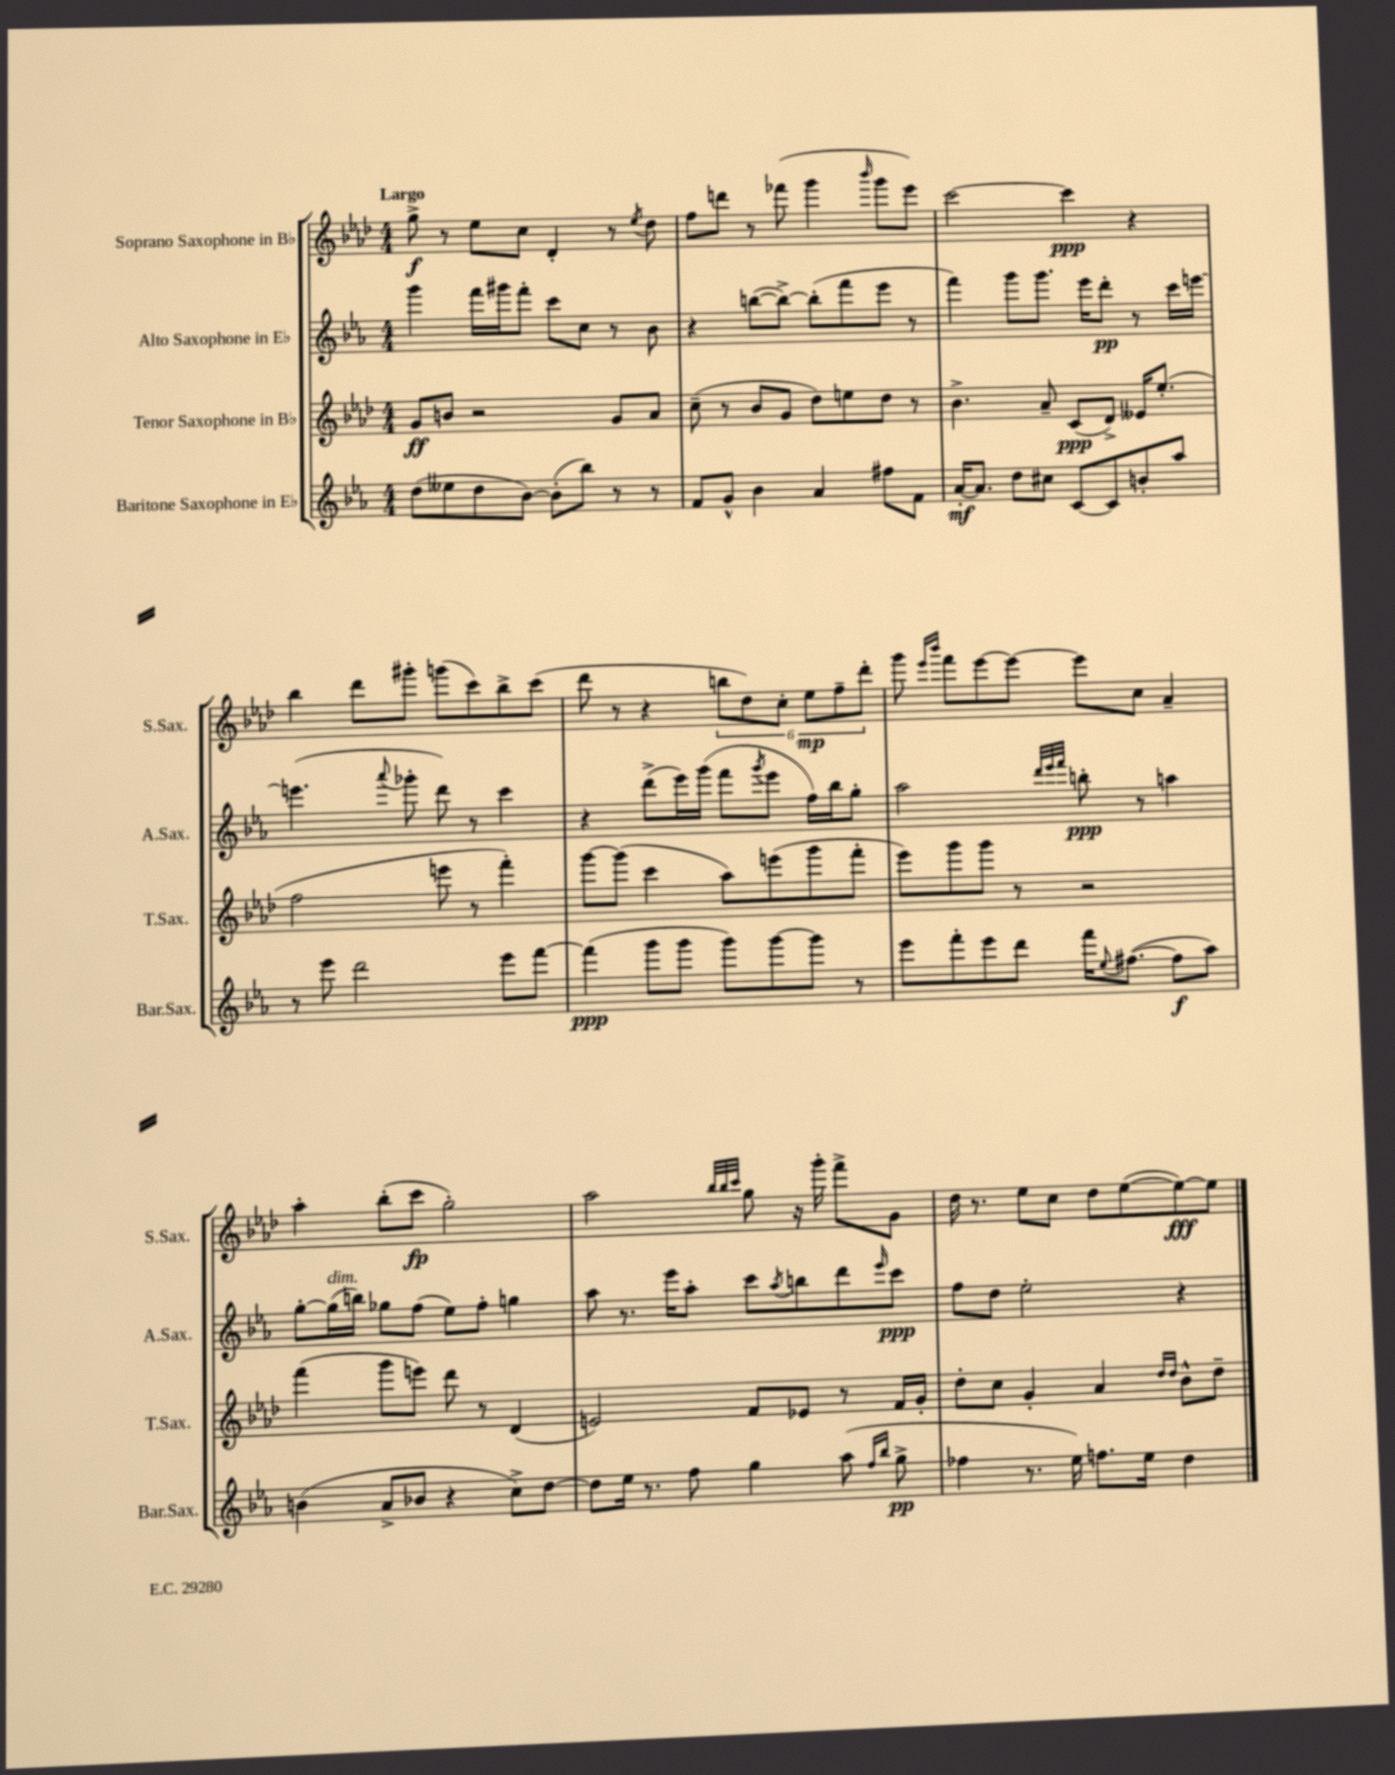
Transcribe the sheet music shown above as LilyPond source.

<<
\new StaffGroup <<
\new Staff = "s0" \with { instrumentName = "Soprano Saxophone in Bb" shortInstrumentName = "S.Sax." } {
    \clef treble \key aes \major \numericTimeSignature \time 4/4 \tempo "Largo"
    g''8->\f r8 ees''8 c''8 des'4-. r8 \acciaccatura { ees''8 } des''8 |
    f''8 d'''8 r8 fes'''8( g'''4 \grace { bes'''16 } g'''8 ees'''8) |
    c'''2~ c'''4\ppp r4 |
    bes''4 des'''8 gis'''8-. g'''8( c'''8) bes''8-> c'''8( |
    des'''8 r8 r4 \tuplet 6/4 { b''8 des''8) c''8-. ees''8\mp f''8-- des'''8-. } |
    g'''8 \grace { ees'''16 bes'''16 } f'''8 ees'''8~ ees'''8~ ees'''8 c''8 aes'4-- |
    aes''4-. bes''8-.( c'''8\fp g''2-.) |
    aes''2 \grace { bes''32 bes''32 c'''32 } g''8 r16 g'''16-. f'''8-> g'8 |
    des''16 r8. ees''8 c''8 des''8 ees''8~( ees''8~\fff) ees''8 \bar "|." |
}
\new Staff = "s1" \with { instrumentName = "Alto Saxophone in Eb" shortInstrumentName = "A.Sax." } {
    \clef treble \key ees \major \numericTimeSignature \time 4/4
    g'''4 f'''16 gis'''16 f'''8-. c'''8 c''8 r8 bes'8 |
    r4 b''8~( b''8~->) b''8-.( f'''8 ees'''8 r8 |
    f'''4) g'''8 g'''8. ees'''16 d'''8-.\pp r8 c'''16 e'''16~ |
    e'''4.( \appoggiatura { aes'''8 } ges'''8-. d'''8) r8 c'''4 |
    r4 d'''8->( ees'''16) g'''16( f'''8 \acciaccatura { g'''8 } ees'''8 f''16) bes''16 g''8-. |
    aes''2 \grace { d'''32 ees'''32 f'''32 } b''8-.\ppp r8 a''4 |
    g''8~-. g''16^\markup { \italic "dim." }( b''16) ges''8 f''8( ees''8) f''8-. g''4 |
    aes''8 r8. ees'''16 aes''8-. c'''8 \acciaccatura { aes''8 } b''8 d'''8 \grace { ees'''16 } c'''8\ppp |
    f''8 d''8 ees''2-. r4 \bar "|." |
}
\new Staff = "s2" \with { instrumentName = "Tenor Saxophone in Bb" shortInstrumentName = "T.Sax." } {
    \clef treble \key aes \major \numericTimeSignature \time 4/4
    g'8\ff b'8 r2 g'8 aes'8 |
    c''8--( r8 bes'8 g'8 des''8) e''8 des''8 r8 |
    bes'4.-> aes'8-- c'8\ppp( des'8->) eeses'16 ees''8.-.( |
    f''2 e'''8 r8 f'''4-.) |
    g'''8~ g'''8( c'''4 aes''8) e'''8( g'''8 f'''8-. |
    ees'''8) g'''8 g'''8 r8 r2 |
    f'''4( g'''8 e'''8) des'''8 r8 des'4( |
    e'2) f'8 ees'8 r8 f'16 g'16-. |
    des''8-. c''8 g'4-. aes'4 \grace { des''16 des''16 } bes'8-^ des''8-- \bar "|." |
}
\new Staff = "s3" \with { instrumentName = "Baritone Saxophone in Eb" shortInstrumentName = "Bar.Sax." } {
    \clef treble \key ees \major \numericTimeSignature \time 4/4
    d''8( eeses''8 d''8 bes'8~) bes'8-.( bes''8) r8 r8 |
    f'8 g'8-^ bes'4 aes'4 fis''8 f'8 |
    aes'16~-.\mf aes'8. d''8 cis''8 c'8~ c'8 b'8-. aes''8 |
    r8 ees'''8 d'''2 ees'''8 f'''8~ |
    f'''4\ppp( g'''8 g'''8 g'''8) g'''8~ g'''8 r8 |
    ees'''8 f'''8-. ees'''8 d'''8 f'''16 \appoggiatura { ees''8 } fis''8.~( fis''8\f aes''8) |
    b'4( aes'8-> bes'8 r4 c''8->) d''8~ |
    d''8 ees''16 r8. f''8 g''4 aes''8( \grace { f''16 bes''16 } g''8->\pp |
    fes''4 r8. ees''16) f''8. ees''16 d''4 \bar "|." |
}
>>
>>
\layout { \context { \Score \remove "Bar_number_engraver" } }
